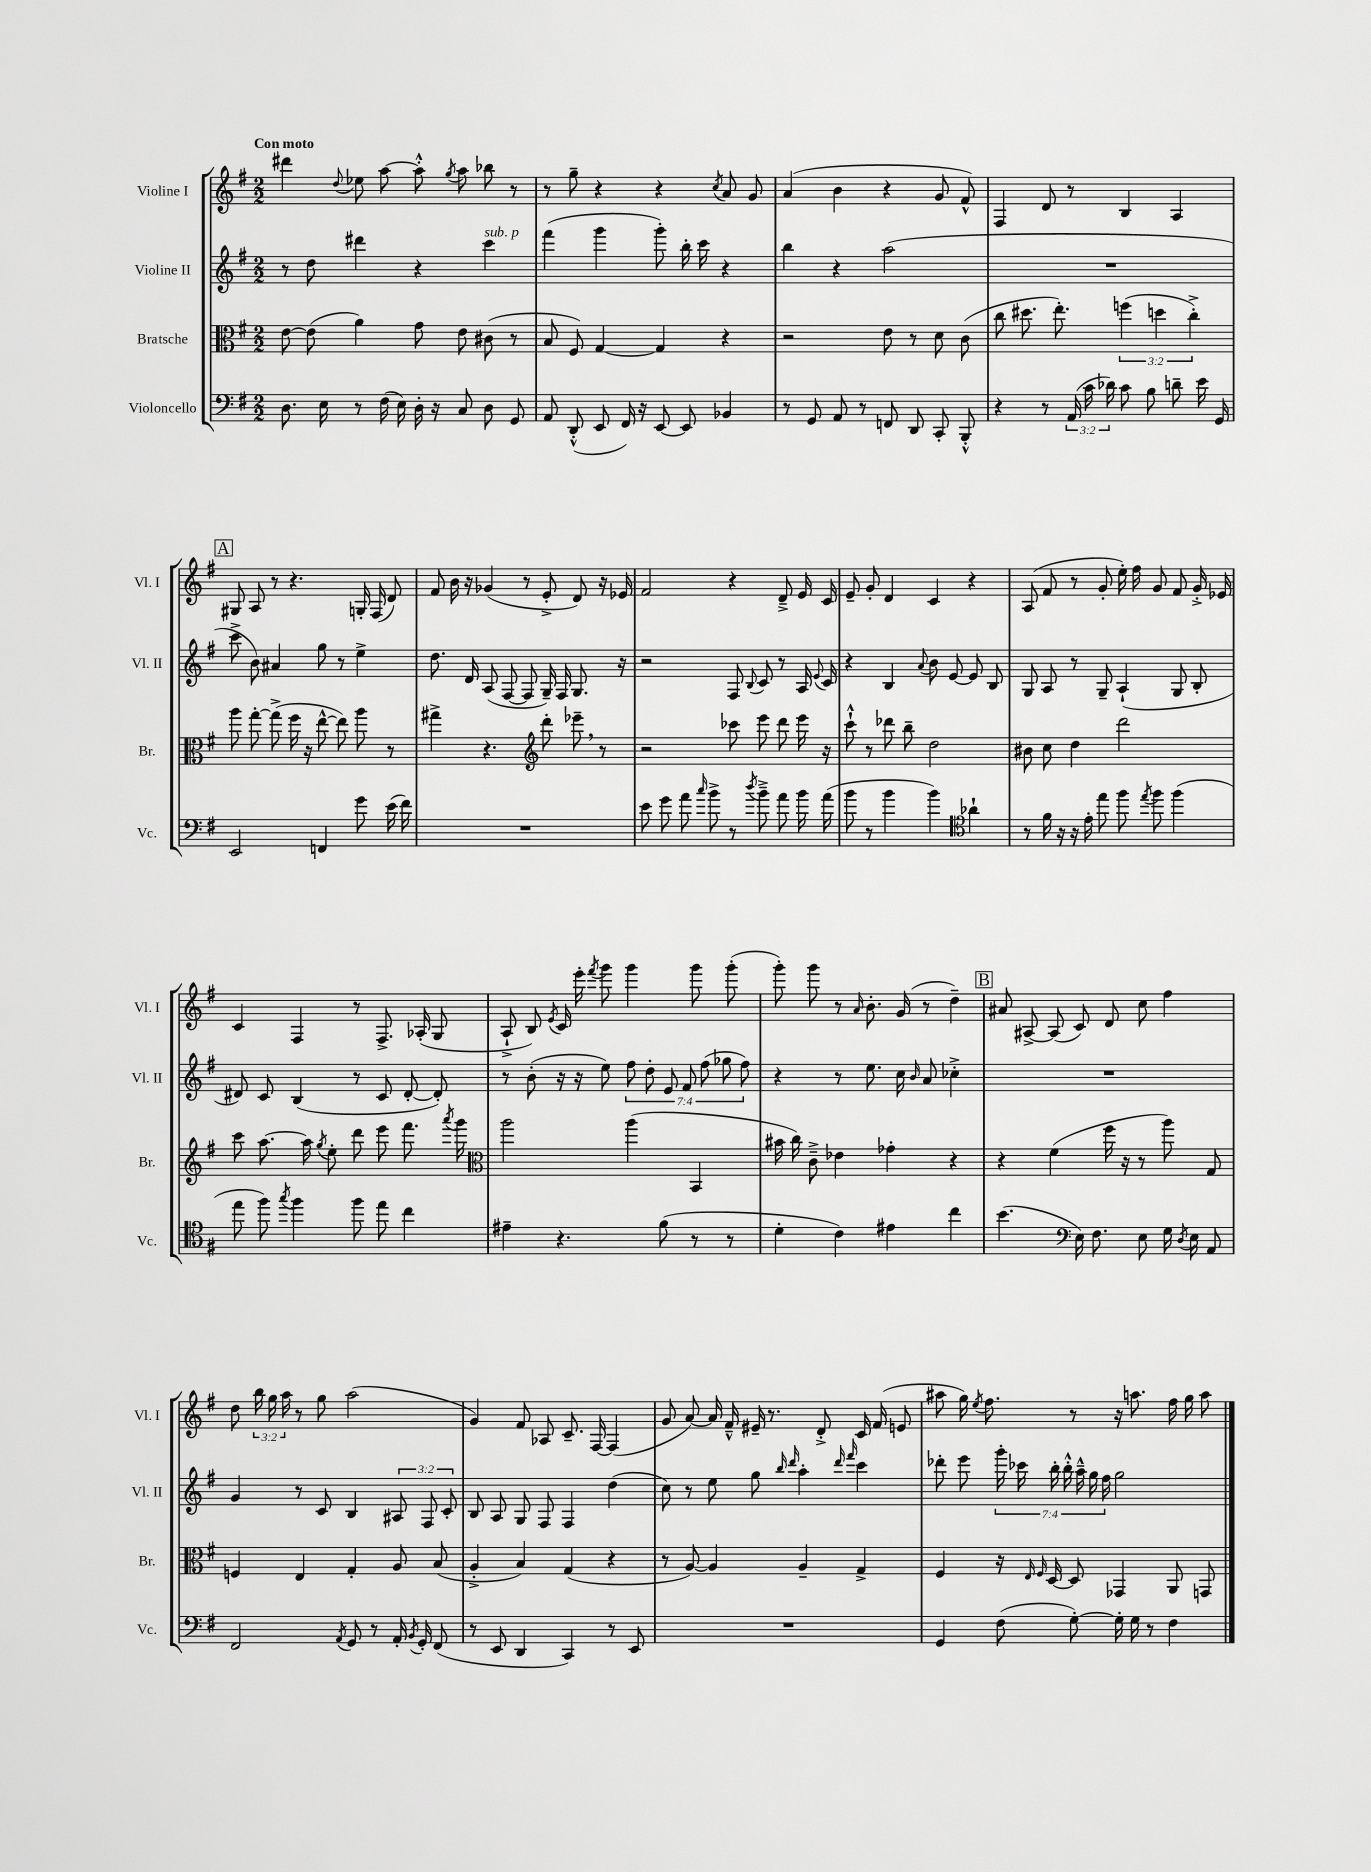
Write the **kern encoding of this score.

**kern	**kern	**kern	**kern
*staff4	*staff3	*staff2	*staff1
*clefF4	*clefC3	*clefG2	*clefG2
*k[f#]	*k[f#]	*k[f#]	*k[f#]
*M2/2	*M2/2	*M2/2	*M2/2
8.D\	[8e\	8r	4ddd#\
.	(8e\]	8dd\	.
16E\	.	.	.
.	.	.	8qqdd/
8r	4a\)	4ddd#\	8ee-\
(16F#\	.	.	[8aa\
16E\)	.	.	.
16D'\	8g\	4r	8aa'^^\]
16r	.	.	.
.	.	.	8qgg/
8C/	8e\	.	8aa\
8D\	(8c#\	4ccc\	8bb-\
8GG/	8r	.	8r
=	=	=	=
8AA/	8B/	(4fff#\	8r
(8DD'^^/	8F#/)	.	8gg~\
8EE/	[4G/	4ggg\	4r
16FF#/)	.	.	.
16r	.	.	.
[8EE/	4G/]	8ggg'\)	4r
8EE/]	.	16bb'\	.
.	.	16ccc\	.
.	.	.	8qcc/
4BB-/	4r	4r	8a/
.	.	.	8g/
=	=	=	=
8r	2r	4bb\	(4a/
8GG/	.	.	.
8AA/	.	4r	4b\
8r	.	.	.
8FF/	8e\	(2aa\	4r
8DD/	8r	.	.
8CC'/	8d\	.	8g/
8BBB'^^/	(8c\	.	8f#^^/)
=	=	=	=
4r	8cc\	1r	4F#/
.	8.dd#\	.	.
8r	.	.	8d/
.	8.ee'\)	.	.
(24AA/	.	.	8r
24c\	.	.	.
24d-\)	.	.	.
8c\	(6ff\	.	4B/
8B\	.	.	.
.	6dd\	.	.
8d~\	.	.	4A/
.	6cc'^\)	.	.
16e\	.	.	.
16GG/	.	.	.
=	=	=	=
2EE/	8aa\	8ccc^\	8G#/
.	[8gg'\	8b\)	8A/
.	(8gg^\]	4a#/	8r
.	16ff#\	.	4.r
.	16r	.	.
4FF/	[8ee^^\	8gg\	.
.	8ee\])	8r	.
8g\	8aa\	4ee^\	16G'/
.	.	.	(16F#/
(16e\	8r	.	8d/)
16f#\)	.	.	.
=	=	=	=
1r	4gg#^\	8.dd\	8f#/
.	.	.	16b\
.	.	16d/	16r
.	4.r	(8A/	(4g-/
.	.	[8F#/	.
.	.	8F#/]	8r
*	*clefG2	*	*
.	8ddd'\	16G~/)	8e'^/
.	.	16F#/	.
.	8eee-~\	8.G/	8d/)
.	8r	.	16r
.	.	16r	16e-/
=	=	=	=
8e\	2r	2r	2f#/
8g\	.	.	.
8a\	.	.	.
16qqcc/	.	.	.
8b^\	.	.	.
8r	8ccc-\	8F#/	4r
8qdd/	.	8qqB/	.
8b~^\	8eee\	8c/	.
8a\	8ddd\	8r	8d~^/
16b\	16eee\	16A/	16e/
.	.	8qqe/	.
(16a\	16r	16c/	16c/
=	=	=	=
8b\	8ccc`^^\	4r	8e~/
8r	8r	.	8g'/
4b\	8ddd-\	4B/	4d/
.	8bb~\	.	.
.	.	8qqa/	.
4b\)	2dd\	8b\	4c/
.	.	[8e/	.
*clefC4	*	*	*
4a-`\	.	8e/]	4r
.	.	8B/	.
=	=	=	=
8r	8b#\	8G/	(8A/
16f#\	8cc\	8A/	8f#/
16r	.	.	.
16r	4dd\	8r	8r
16e'\	.	.	.
8ee\	.	8G~/	8g'/
8ff#\	2ddd\	(4A`/	16ee'\)
.	.	.	16ff#\
8qee/	.	.	.
8ff#\	.	.	8g/
(4ff#\	.	8G/	8f#/
.	.	8B'/	16g'^/
.	.	.	16e-/
=	=	=	=
8ee\	8ccc\	8d#/)	4c/
8ff#\)	[8.aa\	8c/	.
8qgg/	.	.	.
4ff#\	.	(4B/	4F#/
.	16aa\]	.	.
.	8qgg/	.	.
.	8ee'\	.	.
8ff#\	8ddd\	8r	8r
8ee\	8eee\	8c/	8.F#^/
4cc\	8.fff#\	[8d#'/	.
.	.	.	(16A-'/
.	.	8d#'/])	8G/
.	8qaaa/	.	.
.	16ggg\	.	.
=	=	=	=
*	*clefC3	*	*
4e#~\	2aa\	8r	8A`^/
.	.	(8b'\	8B/)
.	.	.	8qe/
4.r	.	16r	16c/
.	.	16r	16eee'\
.	.	.	8qfff#/
.	.	8ee\)	8ggg\
.	(4aa\	14ff#\	4ggg\
.	.	14dd'\	.
(8f#\	.	.	.
.	.	14e/	.
.	.	14f#/	.
8r	4BB/	.	8ggg\
.	.	(14ff#\	.
.	.	14gg-\	.
8r	.	.	(8ggg'\
.	.	14ff#\)	.
=	=	=	=
4d'\	16b#\	4r	8ggg'\)
.	16cc\)	.	.
.	8c~^\	.	8ggg\
4c\)	4e-\	8r	8r
.	.	.	16qqa/
.	.	8.ee\	8.b'\
4e#\	4g-'\	.	.
.	.	16cc\	(16g/
.	.	16qqb/	.
.	.	8a/	8r
4cc\	4r	4cc-'^\	4dd~\)
=	=	=	=
(4.b\	4r	1r	8a#/
.	.	.	[8A#^/
.	(4f#\	.	(8A#/]
*clefF4	*	*	*
16E\)	.	.	8c/)
8.F#\	.	.	.
.	16ff#\	.	8d/
.	16r	.	.
8E\	8r	.	8cc\
16G\	8aa\)	.	4ff#\
8qD/	.	.	.
16E\	.	.	.
8AA/	8G/	.	.
=	=	=	=
2FF#/	4F/	4g/	8dd\
.	.	.	24bb\
.	.	.	24gg\
.	.	.	24aa\
.	4E/	8r	8r
.	.	8c/	8gg\
8qAA/	.	.	.
8GG/	4G'/	4B/	(2aa\
8r	.	.	.
16AA'/	8A/	12A#/	.
8qBB/	.	.	.
16GG'/	.	.	.
.	.	12F#/	.
(8FF#/	(8B/	.	.
.	.	12c'/	.
=	=	=	=
8r	4A'^/	8B/	4g/)
8EE/	.	8A/	.
4DD/	4B/)	8G/	8f#/
.	.	8F#/	8A-/
4CC/)	(4G/	4F#/	8.c~/
.	.	.	[16F#/
8r	4r	(4dd\	(4F#/]
8EE/	.	.	.
=	=	=	=
1r	8r	8cc\)	8g/
.	[8A/)	8r	[8a/)
.	4A/]	8ee\	16a/]
.	.	.	16f#~^^/
.	.	8gg\	16e#~/
.	.	.	8.r
.	.	16qqbb/	.
.	.	16qqddd/	.
.	4A~/	4aa'\	.
.	.	.	8d'^/
.	.	16qqddd/	.
.	.	16qqfff#/	.
.	4G^/	4ccc\	16c/
.	.	.	(16f#/
.	.	.	8e/
=	=	=	=
4GG/	4F#/	8ddd-'\	8aa#\
.	.	8eee\	16gg\)
.	.	.	8qee/
.	.	.	8.ff#\
(8F#\	16r	28ggg'\	.
.	.	28ccc-\	.
.	16qqE/	.	.
.	16qqF#/	.	.
.	[16D/	.	.
.	.	28bb'\	.
.	.	28bb'^^\	.
[8G'\)	8D/]	.	8r
.	.	28aa~^^\	.
.	.	28gg\	.
.	.	28ff#\	.
16G'\]	4GG-/	2gg\	16r
16G\	.	.	8.aa\
8r	.	.	.
4F#\	8AA/	.	16ff#\
.	.	.	16gg\
.	8GG/	.	8aa\
==	==	==	==
*-	*-	*-	*-
